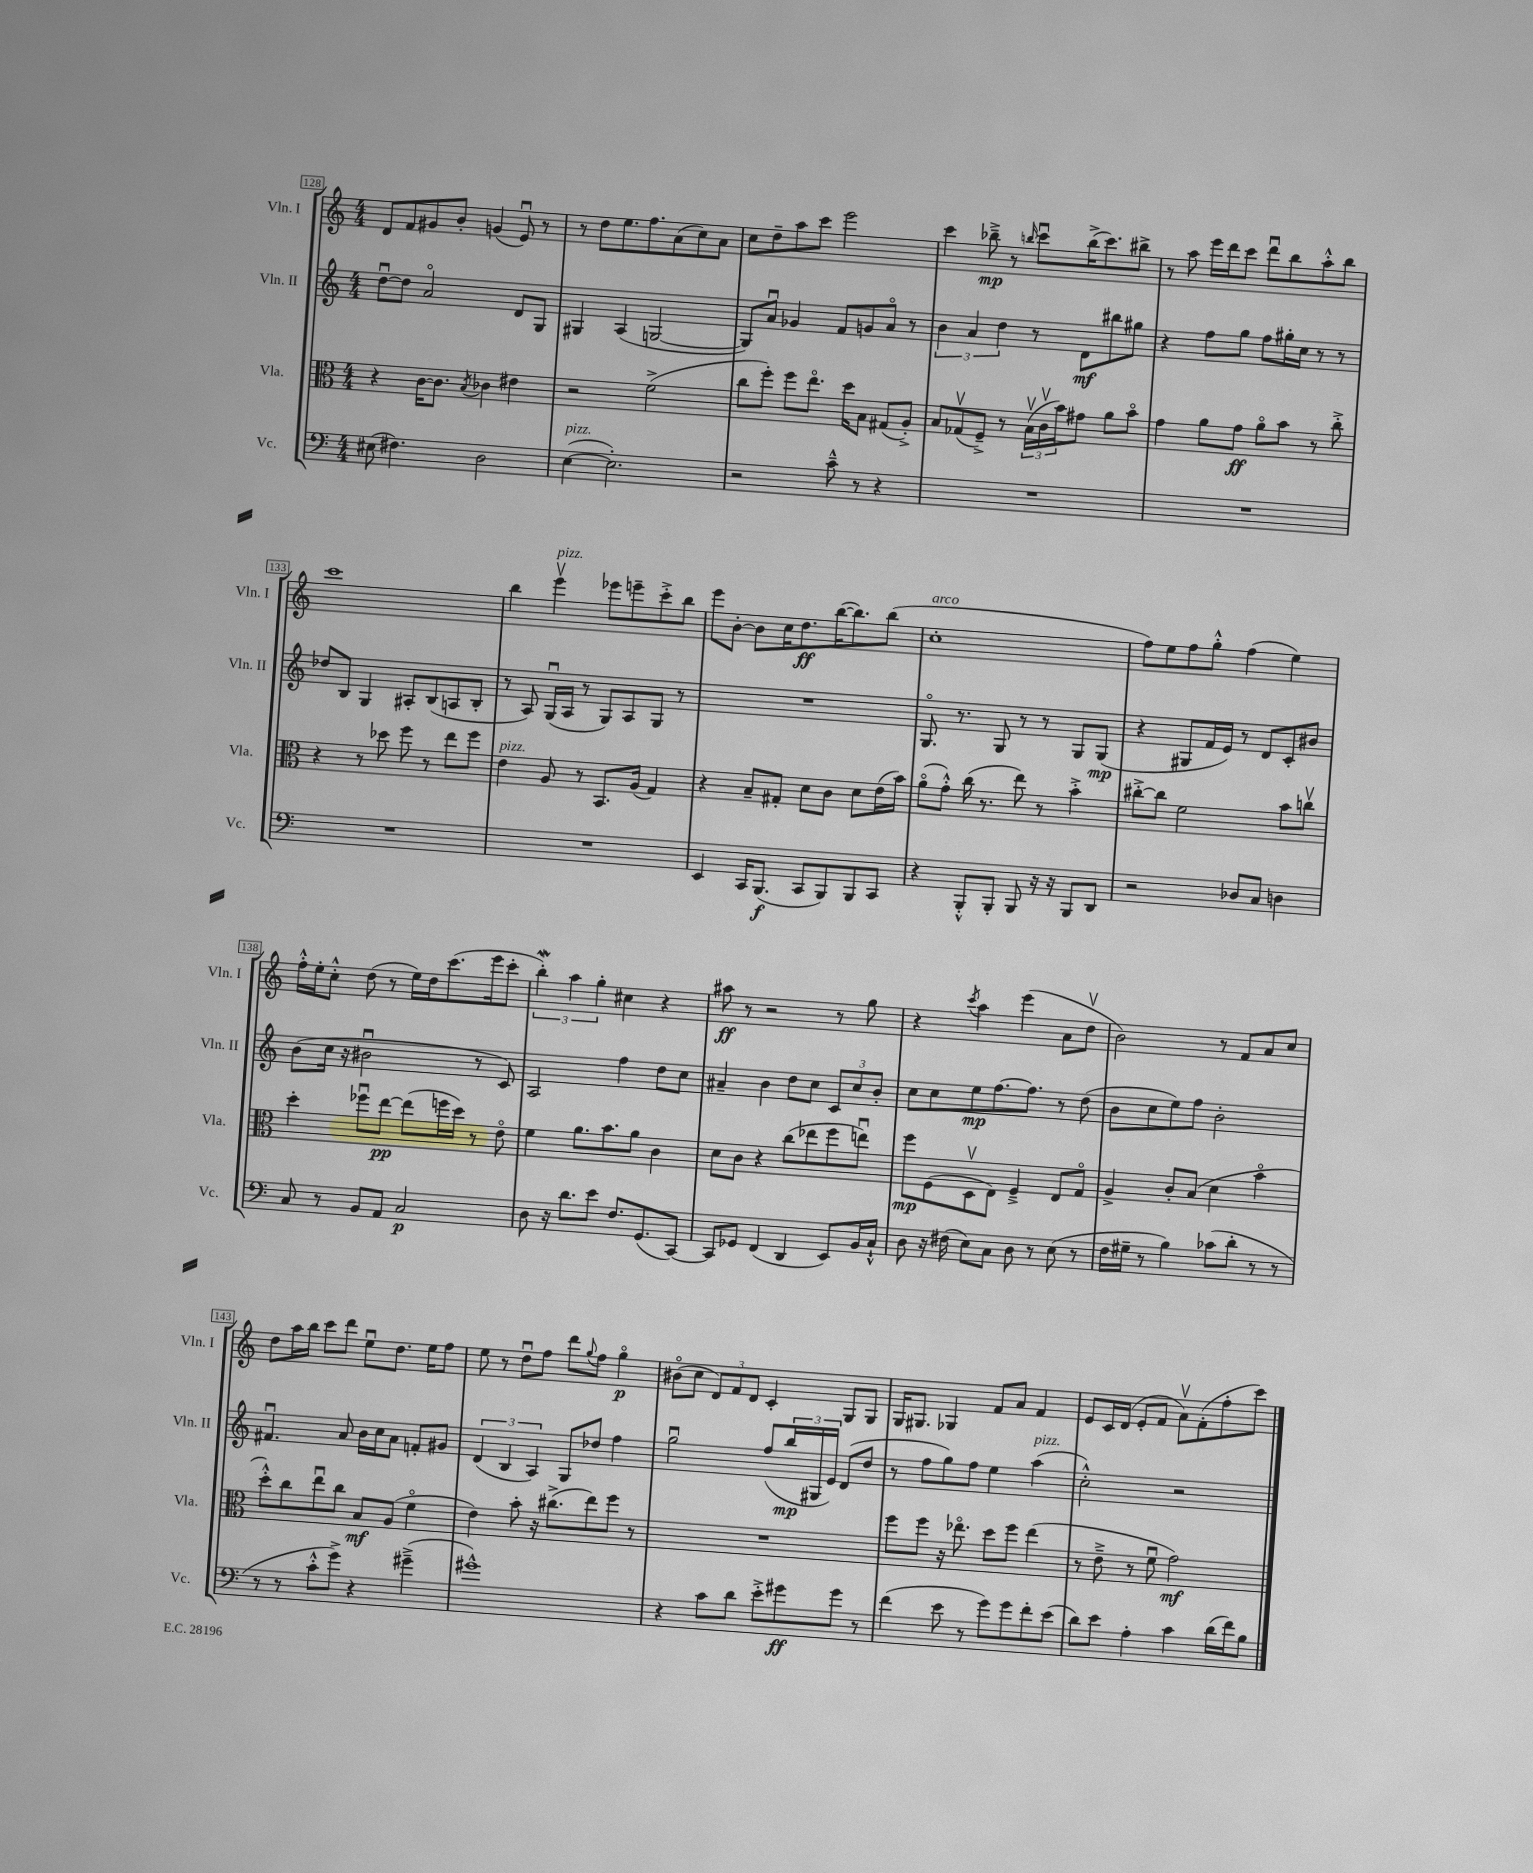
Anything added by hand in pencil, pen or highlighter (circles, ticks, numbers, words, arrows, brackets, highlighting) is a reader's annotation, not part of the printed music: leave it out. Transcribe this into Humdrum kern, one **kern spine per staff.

**kern	**kern	**kern	**kern
*staff4	*staff3	*staff2	*staff1
*clefF4	*clefC3	*clefG2	*clefG2
*k[]	*k[]	*k[]	*k[]
*M4/4	*M4/4	*M4/4	*M4/4
(8E#	4r	[8ddu	8d
4.F#)	.	8dd]	8f
.	[16c	2ao	8g#
.	8.c]	.	.
.	.	.	8b'
.	8qB	.	.
2D	4c-	.	(4g
.	4e#	8d	8eu)
.	.	8G	8r
=	=	=	=
([4E	2r	4G#	8r
.	.	.	8dd
2.E'])	.	(4A	8.ee
.	.	.	8.ff
.	(2f^	[2G	.
.	.	.	(8a
.	.	.	8cc)
.	.	.	8a
=	=	=	=
2r	8cc	8G])	8cc
.	8ff')	8au	8dd~
.	8ff	4g-	8aa
.	8.eeo	.	8ccc
8c~^^	.	8f	2eee
.	16dd	.	.
8r	8B	8g	.
4r	(8G#	8ao	.
.	8A'^)	8r	.
=	=	=	=
1r	8B	6b	4ccc
.	(8G-v	.	.
.	.	6a	.
.	8F~^)	.	8bb-~^
.	.	6dd	.
.	8r	.	8r
.	.	.	16qqbb
.	(24Bv	8r	8cccu
.	24cv	.	.
.	24b)	.	.
.	8g#	8d	(16bb^
.	.	.	8.ccc)
.	8a	8bb#	.
.	8bo	8gg#	8bb#^
=	=	=	=
1r	4g	4r	8r
.	.	.	8aa
.	8a	8ff	16eee
.	.	.	16ddd
.	8g	8gg	8ccc
.	8ao	8ff	8dddu
.	8b	16gg#'	8bb
.	.	16cc	.
.	8r	8r	8aa'^^
.	8cc'^	8r	8bb
=	=	=	=
1r	4r	8dd-	1ccc
.	.	8B	.
.	8r	4G	.
.	8dd-	.	.
.	8ff	8A#'	.
.	8r	(8B	.
.	8ee	8A	.
.	8ff	8B'	.
=	=	=	=
1r	4e	8r	4bb
.	.	8A)	.
.	8A	(16Gu	4eeev
.	.	16A	.
.	8r	8r	.
.	8.BB	8G)	8eee-
.	.	8A	8eee~
.	(16A	.	.
.	4G)	8G	8ccc'^
.	.	8r	8bb
=	=	=	=
4EE	4r	1r	8eee
.	.	.	[8b'
16CC	8B~	.	8b]
(8.BBB	.	.	.
.	8G#'	.	16cc
.	.	.	8.dd
8CC	8d	.	.
8BBB)	8c	.	([16bb
.	.	.	8.bb])
8BBB	8d	.	.
8CC	(16e	.	(8bb
.	16b)	.	.
=	=	=	=
4r	(8ao	8.Go	1cc'
.	8g'^^)	.	.
.	.	8.r	.
8BBB'^^	(16cc	.	.
.	8.r	.	.
8BBB'	.	8G	.
8BBB	8ee)	8r	.
16r	8r	8r	.
16r	.	.	.
8BBB	4b'^	8G	.
8DD	.	(8G	.
=	=	=	=
2r	[8cc#'^	4r	8ff)
.	8cc#]	.	8ee
.	2f	8G#	8ff
.	.	16f	8gg'^^
.	.	16e)	.
8D-	.	8r	(4ff
8C	.	8d	.
4D	8b	8c'	4ee)
.	8ccv	8b#	.
=	=	=	=
8C	4dd'	(8b	16ff'^^
.	.	.	16ee'
8r	.	16cc	8cc'^^
.	.	16r	.
8BB	8ff-u	2b#u	(8dd
8AA	[8ee	.	8r
2C	(8ee]	.	16ee)
.	.	.	16dd
.	16ff	.	(8.ccc
.	16dd)	.	.
.	8r	8r	.
.	.	.	16eee
.	8eo	8c)	8ccc'
=	=	=	=
8D	4f	2A	6bb')
16r	.	.	.
.	.	.	6aa
8.d	.	.	.
.	8.a	.	.
.	.	.	6gg'
8e	.	.	.
.	8.b	.	.
8.F	.	4ff	4cc#
.	8a	.	.
(8.GG	.	.	.
.	4c	8dd	4r
[8CC)	.	8cc	.
=	=	=	=
8CC]	8d	4a#~	8aa#
8GG-	8c	.	8r
(4FF	4r	4b	2r
4DD	(8cc	8dd	.
.	8ee-	8cc	.
8EE)	8ff	12c	8r
.	.	12cc	.
16BB	8eeu)	.	8gg
.	.	12b'	.
16C`^^	.	.	.
=	=	=	=
8D	8ff	8cc	4r
16r	(8F	8cc	.
(16F#	.	.	.
.	.	.	8qccc
8E)	8Dv	8ee	4aa
8C	8E)	[8.ff	.
8D	4F~^	.	(4eee
.	.	8.ff]	.
8r	.	.	.
(8E	8E	8r	8a
8r	8Go	(8dd	8ddv
=	=	=	=
16F	4A^	8b	2b)
16G#~	.	.	.
8r	.	8cc	.
4B)	8c'	8ee)	.
.	(8B	8ff	.
(8c-	4d	2b'	8r
8d'	.	.	8f
8r	4bo	.	8a
8r	.	.	8cc
=	=	=	=
8r	8dd'^^)	4.f#u	8dd
8r	8cc	.	16aa
.	.	.	16bb
8c'^^	8eeu	.	8ccc
8g^)	8cc	8a	8ddd
4r	8B	16b	8eeu
.	.	16cc	.
.	(8A	8a	8.dd
(4g#~^	4fo	8f'	.
.	.	.	16ee
.	.	8g#	8ff
=	=	=	=
1g#^^)	4e)	(6d	8ee
.	.	.	8r
.	.	6B	.
.	8b'	.	8ddu
.	.	6A)	.
.	16r	.	8ff
.	(8.cc#^	.	.
.	.	8G	8ddd
.	.	.	8qqgg
.	8ee)	8dd-	8ff
.	8ff	4ff	4ggo
.	8r	.	.
=	=	=	=
4r	1r	2ggu	(8b#o
.	.	.	8cc
8c	.	.	12d)
.	.	.	12f
8d	.	.	.
.	.	.	12d
8e'^	.	(8ff	4c'
8g#	.	24bb	.
.	.	24G#	.
.	.	24e)	.
8g#	.	(8d	8G
8r	.	8dd	8G
=	=	=	=
(4f	8ff	8r	16G
.	.	.	8.G#
.	8ff	8ff	.
8e	16r	8gg)	4G-
.	8.ee-o	.	.
8r	.	8ff	.
8g)	8dd	4ee	8f
8g	8ff	.	8a
8f'	(4ee-	(4aa	4f
(8e	.	.	.
=	=	=	=
8d)	8r	2cc'^^)	8e
8e	8e~^	.	16c
.	.	.	(16d
4A'	8r	.	8e'
.	8fu	.	8f
4c	2g)	2r	8av)
.	.	.	(8f'
(16d	.	.	8ff'
16f)	.	.	.
8B	.	.	8ccc)
==	==	==	==
*-	*-	*-	*-
